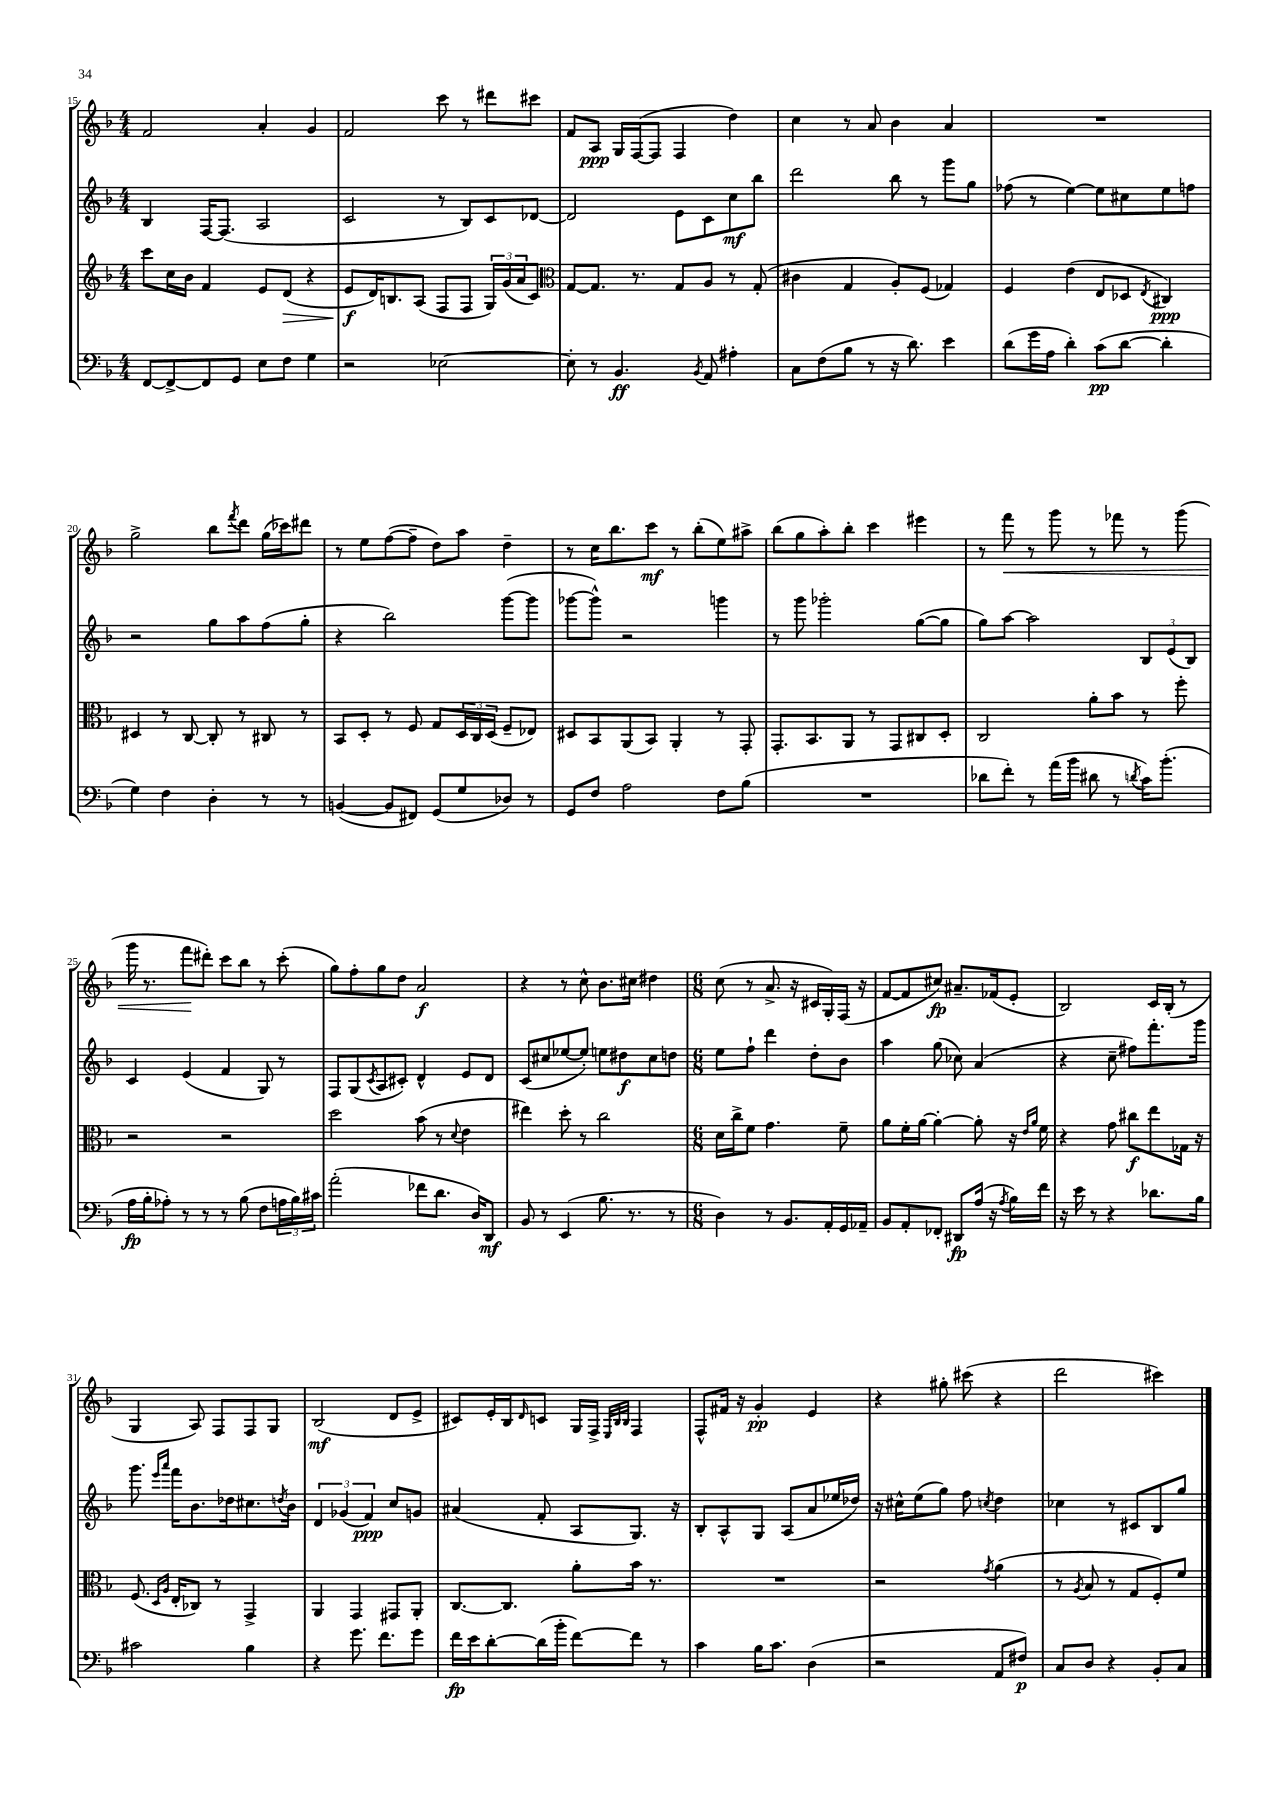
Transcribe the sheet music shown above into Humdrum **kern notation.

**kern	**dynam	**kern	**dynam	**kern	**dynam	**kern	**dynam
*part4	*part4	*part3	*part3	*part2	*part2	*part1	*part1
*staff4	*staff4	*staff3	*staff3	*staff2	*staff2	*staff1	*staff1
*clefF4	*	*clefG2	*	*clefG2	*	*clefG2	*
*k[b-]	*	*k[b-]	*	*k[b-]	*	*k[b-]	*
*M4/4	*	*M4/4	*	*M4/4	*	*M4/4	*
=15	=15	=15	=15	=15	=15	=15	=15
[8FF/L	.	8ccc\L	.	4B-/	.	2f/	.
8FF^/_	.	16cc\L	.	.	.	.	.
.	.	16b-\JJ	.	.	.	.	.
8FF/]	.	4f/	.	[16F/KL	.	.	.
.	.	.	.	(8.F/J]	.	.	.
8GG/J	.	.	.	.	.	.	.
8E\L	.	8e/L	.	2A/	.	4a'/	.
!	!	!	!LO:HP:b	!	!	!	!
8F\J	.	(8d/J	>	.	.	.	.
4G\	.	4r	.	.	.	4g/	.
=16	=16	=16	=16	=16	=16	=16	=16
2r	.	8e/L	f	2c/	.	2f/	.
.	.	16d/K)	]	.	.	.	.
.	.	8.Bn/	.	.	.	.	.
.	.	(8A/J	.	.	.	.	.
[2E-X\	.	8F/L	.	8r	.	8ccc\	.
.	.	8F/J	.	8B-/L)	.	8r	.
.	.	24G/LL)	.	8c/	.	8ddd#X\L	.
.	.	(24g/	.	.	.	.	.
.	.	24a/J	.	.	.	.	.
.	.	8c/J)	.	[8d-X/J	.	8ccc#X\J	.
=17	=17	=17	=17	=17	=17	=17	=17
*	*	*clefC3	*	*	*	*	*
8E-'\]	.	[8G/L	.	2d-/]	.	8f/L	.
8r	.	8.G/J]	.	.	.	8A/J	ppp
4.BB-/	ff	.	.	.	.	16G/LL	.
.	.	8.r	.	.	.	([16F/J	.
.	.	.	.	.	.	8F/J]	.
.	.	8G/L	.	8e\L	.	4F/	.
8qBB-/	.	.	.	.	.	.	.
8AA/	.	8A/J	.	8c\	.	.	.
4A#X'\	.	8r	.	8cc\	mf	4dd\)	.
.	.	(8G'/	.	8bb-\J	.	.	.
=18	=18	=18	=18	=18	=18	=18	=18
8C\L	.	4c#X\	.	2ddd\	.	4cc\	.
(8F\	.	.	.	.	.	.	.
8B-\J	.	4G/	.	.	.	8r	.
8r	.	.	.	.	.	8a/	.
16r	.	8A'/L)	.	8bb-\	.	4b-\	.
8.d\)	.	.	.	.	.	.	.
.	.	(8F/J	.	8r	.	.	.
4e\	.	4G-X/)	.	8ggg\L	.	4a/	.
.	.	.	.	8gg\J	.	.	.
=19	=19	=19	=19	=19	=19	=19	=19
(8d\L	.	4F/	.	(8ff-X\	.	1r	.
16g\L	.	.	.	8r	.	.	.
16A\JJ	.	.	.	.	.	.	.
4d'\)	.	(4e\	.	[4ee\)	.	.	.
(8c\L	pp	8E/L	.	8ee\L]	.	.	.
[8d\J	.	8D-X/J	.	8cc#X\	.	.	.
.	.	8qE/	.	.	.	.	.
4d'\]	.	4C#X/)	ppp	8ee\	.	.	.
.	.	.	.	8ffn\J	.	.	.
!!LO:LB:g=z
=20	=20	=20	=20	=20	=20	=20	=20
4G\)	.	4D#X/	.	2r	.	2gg^\	.
4F\	.	8r	.	.	.	.	.
.	.	[8C/	.	.	.	.	.
4D'\	.	8C'/]	.	8gg\L	.	8bb-\L	.
.	.	.	.	.	.	8qfff/	.
.	.	8r	.	8aa\	.	8ddd\J	.
8r	.	8C#X/	.	(8ff\	.	(16gg\LL	.
.	.	.	.	.	.	16ccc-X\J)	.
8r	.	8r	.	8gg'\J	.	8ddd#X\J	.
=21	=21	=21	=21	=21	=21	=21	=21
([4BBn/	.	8BB-/L	.	4r	.	8r	.
.	.	8D'/J	.	.	.	8ee\L	.
8BB/L]	.	8r	.	2bb-\)	.	([8ff\	.
8FF#X/J)	.	8F/	.	.	.	8ff~\J]	.
(8GG/L	.	8G/L	.	.	.	8dd\L)	.
8G/	.	24D/L	.	.	.	8aa\J	.
.	.	24C/	.	.	.	.	.
.	.	(24D/JJ	.	.	.	.	.
8D-X/J)	.	8F~/L	.	([8ggg\L	.	4dd~\	.
8r	.	8E-X/J)	.	8ggg\J]	.	.	.
=22	=22	=22	=22	=22	=22	=22	=22
8GG/L	.	8D#X/L	.	[8ggg-X\L	.	8r	.
8F/J	.	8BB-/	.	8ggg-^^\J])	.	16cc\KL	.
.	.	.	.	.	.	8.bb-\	.
2A\	.	(8AA/	.	2r	.	.	.
.	.	8BB-/J)	.	.	.	8ccc\J	mf
.	.	4AA'/	.	.	.	8r	.
.	.	.	.	.	.	(8bb-'\L	.
8F\L	.	8r	.	4gggn\	.	8ee\)	.
(8B-\J	.	8GG'/	.	.	.	8aa#X^\J	.
=23	=23	=23	=23	=23	=23	=23	=23
1r	.	8.GG'/L	.	8r	.	(8bb-\L	.
.	.	.	.	8ggg\	.	8gg\	.
.	.	8.BB-/	.	.	.	.	.
.	.	.	.	2ggg-X'\	.	8aa'\)	.
.	.	8AA/J	.	.	.	8bb-'\J	.
.	.	8r	.	.	.	4ccc\	.
.	.	8GG/L	.	.	.	.	.
.	.	8C#X/	.	([8gg\L	.	4eee#X\	.
.	.	8D'/J	.	8gg\J]	.	.	.
=24	=24	=24	=24	=24	=24	=24	=24
8d-X\L	.	2C/	.	8gg\L)	.	8r	.
!	!	!	!	!	!	!	!LO:HP:b
8f'\J)	.	.	.	[8aa\J	.	8fff\	<
8r	.	.	.	2aa\]	.	8r	.
(16a\LL	.	.	.	.	.	8ggg\	.
16b-\JJ	.	.	.	.	.	.	.
8d#X\	.	8a'\L	.	.	.	8r	.
8r	.	8b-\J	.	.	.	8fff-X\	.
8qdn/	.	.	.	.	.	.	.
16c\KL)	.	8r	.	12B-/L	.	8r	.
(8.b-'\J	.	.	.	.	.	.	.
.	.	.	.	(12e/	.	.	.
.	.	8ff'\	.	.	.	(8ggg\	.
.	.	.	.	12B-/J)	.	.	.
!!LO:LB:g=z
=25	=25	=25	=25	=25	=25	=25	=25
16A\LL	fp	2r	.	4c/	.	16ggg\	.
16B-'\J	.	.	.	.	.	8.r	.
8A-X'\J)	.	.	.	.	.	.	.
8r	.	.	.	(4e/	.	8fff\L	.
8r	.	.	.	.	.	8ddd#X'\J)	[
8r	.	2r	.	4f/	.	8ccc\L	.
(8B-\	.	.	.	.	.	8bb-\J	.
8F\L	.	.	.	8G/)	.	8r	.
24An\L	.	.	.	8r	.	(8ccc'\	.
24B-\)	.	.	.	.	.	.	.
24c#X\JJ	.	.	.	.	.	.	.
=26	=26	=26	=26	=26	=26	=26	=26
(2a'\	.	2dd\	.	8F/L	.	8gg\L)	.
.	.	.	.	(8G/	.	8ff'\	.
.	.	.	.	8qc/	.	.	.
.	.	.	.	8A/	.	8gg\	.
.	.	.	.	8c#X'/J)	.	8dd\J	.
8f-X\L	.	(8b-\	.	4d^^/	.	2a/	f
8.d\J	.	8r	.	.	.	.	.
.	.	8qqd/	.	.	.	.	.
.	.	4e\	.	8e/L	.	.	.
16D/KL)	.	.	.	.	.	.	.
8DD/J	mf	.	.	8d/J	.	.	.
=27	=27	=27	=27	=27	=27	=27	=27
8BB-/	.	4ee#X\)	.	(8c/L	.	4r	.
8r	.	.	.	8cc#X/	.	.	.
(4EE/	.	8dd'\	.	[8ee-X/	.	8r	.
.	.	8r	.	8ee-'/J])	.	8cc^^\	.
8.B-\	.	2cc\	.	8een\L	.	8.b-\L	.
.	.	.	.	8dd#X\	f	.	.
8.r	.	.	.	.	.	16cc#X\Jk	.
.	.	.	.	8cc#\	.	4dd#X\	.
8r	.	.	.	8ddn\J	.	.	.
=28	=28	=28	=28	=28	=28	=28	=28
*M6/8	*	*M6/8	*	*M6/8	*	*M6/8	*
4D\)	.	16d\LL	.	8ee\L	.	(8cc\	.
.	.	16cc^\J	.	.	.	.	.
.	.	8f\J	.	8ff`\J	.	8r	.
8r	.	4.g\	.	4ddd\	.	8.a^/	.
8.BB-/L	.	.	.	.	.	.	.
.	.	.	.	.	.	16r	.
.	.	.	.	8dd'\L	.	16c#X/LL	.
16AA'/L	.	.	.	.	.	16G'/)	.
16GG/	.	8f~\	.	8b-\J	.	(16F/JJ	.
16AA-X~/JJ	.	.	.	.	.	16r	.
=29	=29	=29	=29	=29	=29	=29	=29
8BB-/L	.	8a\L	.	4aa\	.	[8f/L	.
8AA'/	.	16f'\L	.	.	.	8f/]	.
.	.	[16a\JJ	.	.	.	.	.
8FF-X'/J	.	4a'\_	.	(8gg\	.	8cc#X/J)	fp
8DD#X/L	fp	.	.	8cc-X\)	.	8.a#X~/L	.
(16A/Jk	.	8a'\]	.	(4a/	.	.	.
16r	.	.	.	.	.	(16f-X/k	.
8qA/	.	.	.	.	.	.	.
16B-\LL)	.	16r	.	.	.	8e'/J	.
.	.	16qqe/LL	.	.	.	.	.
.	.	16qqa/JJ	.	.	.	.	.
16f\JJ	.	16f\	.	.	.	.	.
=30	=30	=30	=30	=30	=30	=30	=30
16r	.	4r	.	4r	.	2B-/)	.
16e\	.	.	.	.	.	.	.
8r	.	.	.	.	.	.	.
4r	.	8g\	.	8cc~\	.	.	.
.	.	8cc#X\L	f	8ff#X\L)	.	.	.
8.d-X\L	.	8ee\	.	8.fff'\	.	16c/LL	.
.	.	.	.	.	.	(16B-'/JJ	.
.	.	16G-X\Jk	.	.	.	8r	.
16B-\Jk	.	16r	.	16ggg\Jk	.	.	.
!!LO:LB:g=z
=31	=31	=31	=31	=31	=31	=31	=31
2c#X\	.	(8.F/	.	8.ggg\	.	4G/	.
.	.	16qqD/LL	.	16qqeee/LL	.	.	.
.	.	16qqA/JJ	.	16qqaaa/JJ	.	.	.
.	.	16E'/KL	.	16fff\KL	.	.	.
.	.	8C-X/J)	.	8.b-\	.	8A/)	.
.	.	8r	.	.	.	8F/L	.
.	.	.	.	16dd-X\k	.	.	.
4B-\	.	4GG^/	.	8.cc#X\	.	8F/	.
.	.	.	.	.	.	8G/J	.
.	.	.	.	8qddn/	.	.	.
.	.	.	.	16b-\Jk	.	.	.
=32	=32	=32	=32	=32	=32	=32	=32
4r	.	4AA/	.	6d/	.	(2B-/	mf
.	.	.	.	(6g-X/	.	.	.
8.g\	.	4GG/	.	.	.	.	.
.	.	.	.	6f/)	ppp	.	.
8.f\L	.	.	.	.	.	.	.
.	.	8GG#X/L	.	8cc/L	.	8d/L	.
8g\J	.	8AA'/J	.	8gn/J	.	8e^/J	.
=33	=33	=33	=33	=33	=33	=33	=33
16f\LL	fp	[8.C/L	.	(4a#X/	.	8c#X/L)	.
16e\J	.	.	.	.	.	.	.
[8d'\	.	.	.	.	.	16e'/L	.
.	.	8.C/J]	.	.	.	16B-/J	.
.	.	.	.	.	.	16qqd/	.
(16d\L]	.	.	.	8f'/	.	8cn/J	.
16b-'\JJ	.	.	.	.	.	.	.
[8f\L)	.	8a'\L	.	8A/L	.	16G/LL	.
.	.	.	.	.	.	16F^/JJ	.
.	.	.	.	.	.	32qqE/LLL	.
.	.	.	.	.	.	32qqB-/	.
.	.	.	.	.	.	32qqB-/JJJ	.
8f\J]	.	16b-\Jk	.	8.G/J)	.	4F/	.
.	.	8.r	.	.	.	.	.
8r	.	.	.	.	.	.	.
.	.	.	.	16r	.	.	.
=34	=34	=34	=34	=34	=34	=34	=34
4c\	.	2.r	.	8B-'/L	.	8F^^/L	.
.	.	.	.	8A^^/	.	16f#X/Jk	.
.	.	.	.	.	.	16r	.
16B-\KL	.	.	.	8G/J	.	4g'/	pp
8.c\J	.	.	.	.	.	.	.
.	.	.	.	(8A/L	.	.	.
(4D\	.	.	.	8a/	.	4e/	.
.	.	.	.	16ee-X/L	.	.	.
.	.	.	.	16dd-X/JJ)	.	.	.
=35	=35	=35	=35	=35	=35	=35	=35
2r	.	2r	.	16r	.	4r	.
.	.	.	.	16cc#X^^\KL	.	.	.
.	.	.	.	(8ee\	.	.	.
.	.	.	.	8gg\J)	.	8gg#X'\	.
.	.	.	.	8ff\	.	(8ccc#X\	.
.	.	8qg/	.	8qccn/	.	.	.
8AA/L	.	(4a\	.	4dd\	.	4r	.
8F#X/J)	p	.	.	.	.	.	.
=36	=36	=36	=36	=36	=36	=36	=36
8C/L	.	8r	.	4cc-X\	.	2ddd\	.
.	.	8qA/	.	.	.	.	.
8D/J	.	8B-/	.	.	.	.	.
4r	.	8r	.	8r	.	.	.
.	.	8G/L	.	8c#X/L	.	.	.
8BB-'/L	.	8F'/)	.	8B-/	.	4ccc#X\)	.
8C/J	.	8f/J	.	8gg/J	.	.	.
==	==	==	==	==	==	==	==
*-	*-	*-	*-	*-	*-	*-	*-
